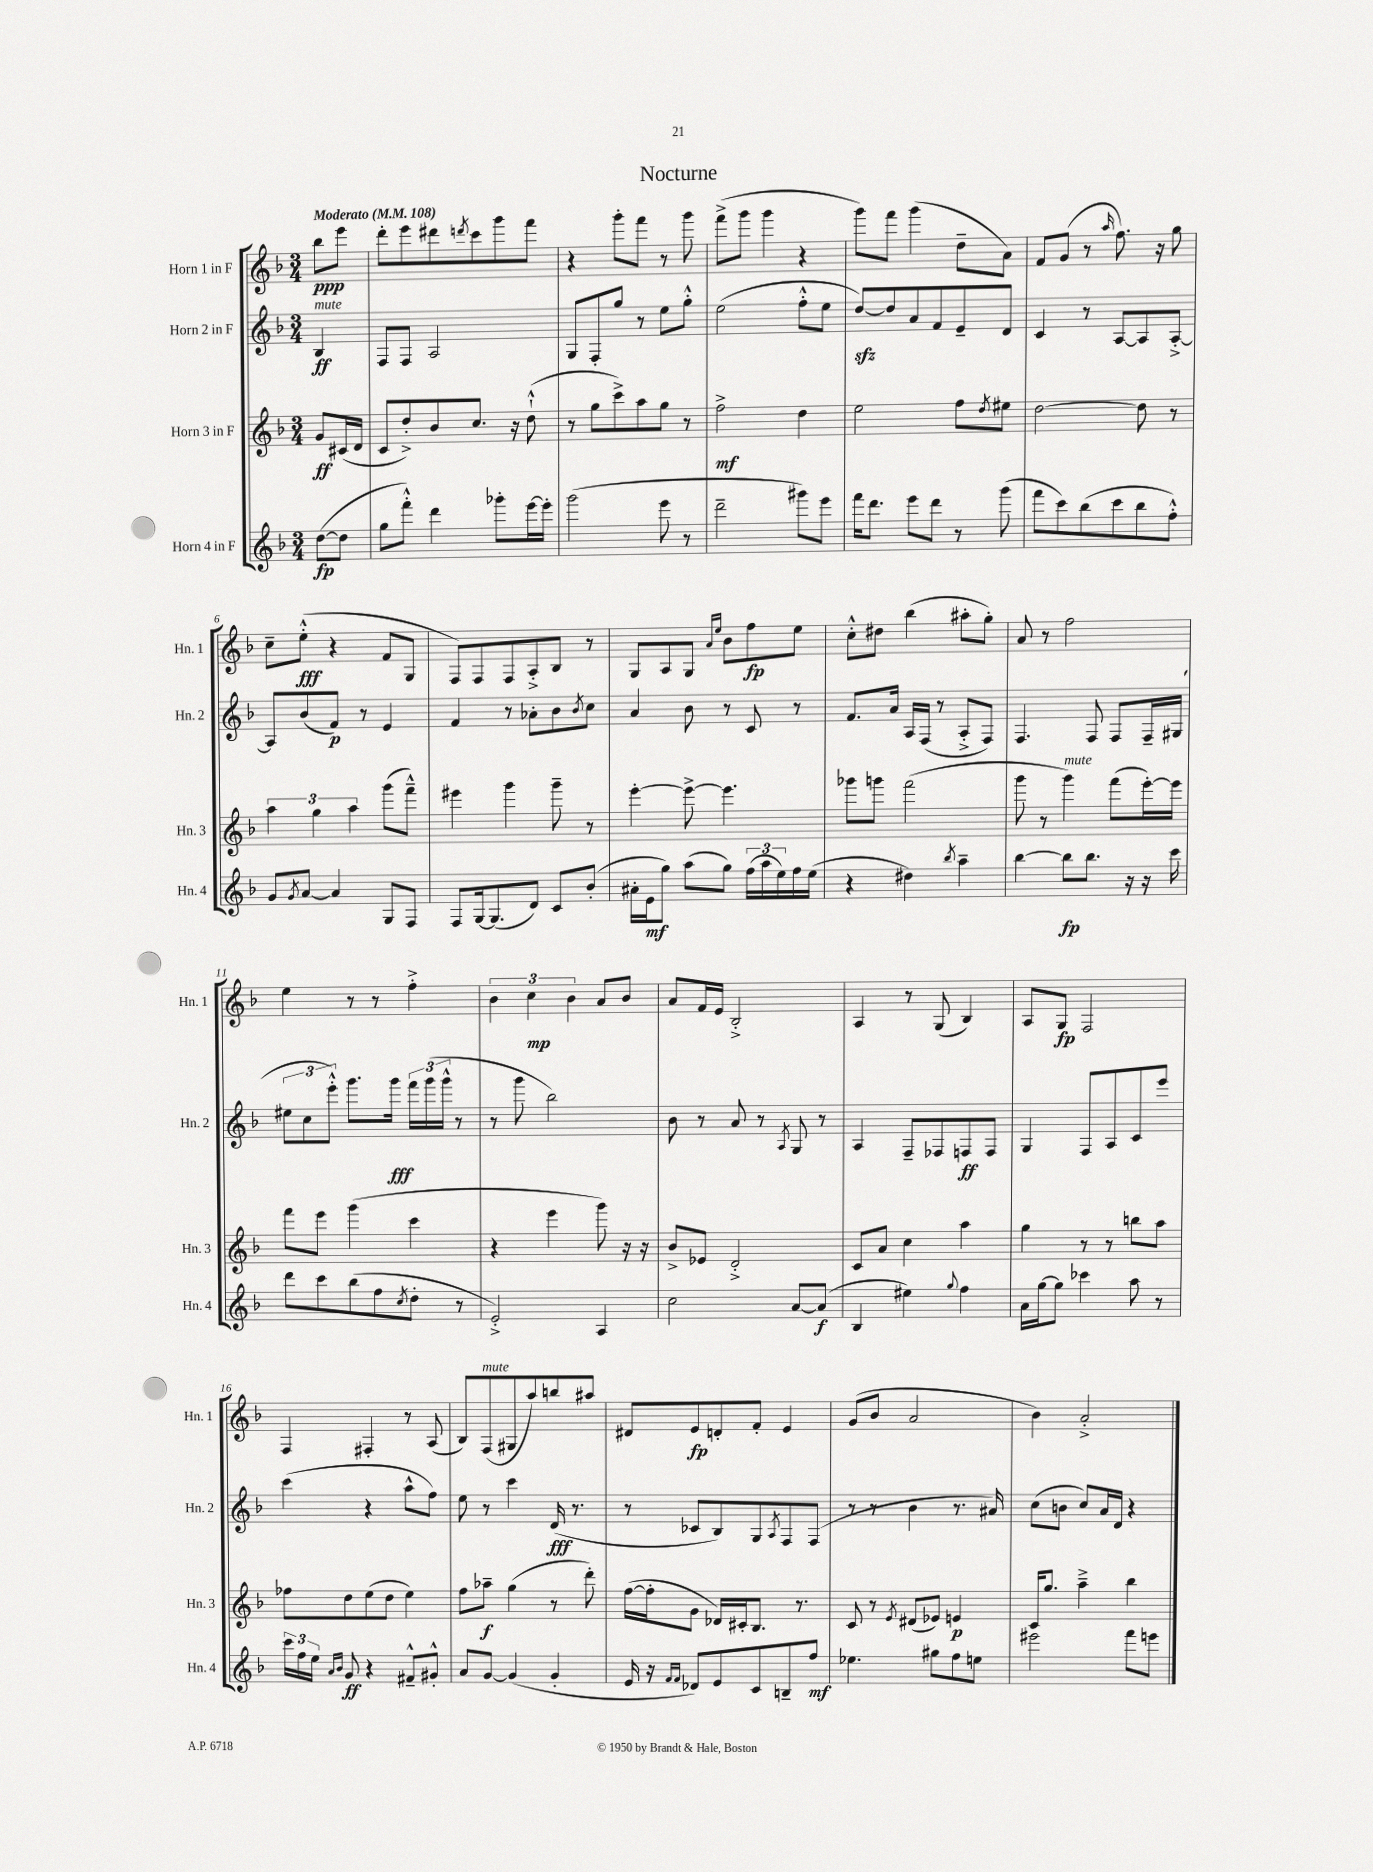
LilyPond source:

\header { title = "Nocturne" }
<<
\new StaffGroup <<
\new Staff = "s0" \with { instrumentName = "Horn 1 in F" shortInstrumentName = "Hn. 1" } {
    \clef treble \key f \major \numericTimeSignature \time 3/4 \partial 4 \tempo "Moderato" 4 = 108
    bes''8\ppp e'''8 |
    d'''8-. e'''8 dis'''8 \acciaccatura { d'''8 } c'''8 g'''8 f'''8 |
    r4 g'''8-. f'''8 r8 g'''8 |
    f'''8->( g'''8 g'''4 r4 |
    g'''8) f'''8 g'''4( d''8-- a'8) |
    f'8 g'8( r8 \grace { a''16 } f''8.) r16 g''8 |
    c''8-- e''8-.-^\fff( r4 f'8 g8 |
    f8) f8 f8 a8-.-> bes8 r8 |
    g8 a8 g8 \grace { a'16 e''16 } bes'8 f''8\fp e''8 |
    c''8-.-^ dis''8 bes''4( ais''8-. g''8-.) |
    a'8 r8 f''2 |
    e''4 r8 r8 f''4-.-> |
    \tuplet 3/2 { bes'4 c''4\mp bes'4 } a'8 bes'8 |
    a'8 f'16 e'16 bes2-.-> |
    a4 r8 g8( bes4) |
    a8 g8\fp f2 |
    f4 fis4-. r8 a8( |
    bes8) f8^\markup { \italic "mute" }( gis8 a''8) b''8 ais''8 |
    dis'8 e'8\fp d'8-. f'8-. e'4 |
    g'8( bes'8 a'2 |
    bes'4) a'2-.-> \bar "|." |
}
\new Staff = "s1" \with { instrumentName = "Horn 2 in F" shortInstrumentName = "Hn. 2" } {
    \clef treble \key f \major \numericTimeSignature \time 3/4 \partial 4
    bes4\ff^\markup { \italic "mute" } |
    f8 f8 a2 |
    g8 f8-. g''8 r8 e''8 g''8-.-^ |
    e''2( f''8-.-^ e''8 |
    d''8~\sfz) d''8 a'8 f'8 e'8-- d'8 |
    c'4 r8 a8~ a8 a8~-.-> |
    a8 bes'8( f'8\p) r8 e'4 |
    f'4 r8 aes'8-. bes'8 \acciaccatura { bes'8 } c''8 |
    a'4 bes'8 r8 c'8 r8 |
    f'8. a'16 a16 f16( r8 a8-.-> f8) |
    f4. f8 f8 f16-- gis16( |
    \tuplet 3/2 { eis''8 c''8 e'''8-.-^) } g'''8. g'''16\fff \tuplet 3/2 { f'''16 g'''16( g'''16-^ } r8 |
    r8 g'''8 bes''2) |
    bes'8 r8 a'8 r8 \acciaccatura { a8 } g8 r8 |
    a4 f8-- fes8 f8\ff f8 |
    g4 f8 a8 c'8 e'''8 |
    c'''4( r4 a''8-^ f''8) |
    e''8 r8 c'''4 d'16\fff( r8. |
    r8 ces'8 bes8) g8 \acciaccatura { a8 } f8 f8( |
    r8 r8 bes'4 r8. ais'16) |
    c''8( b'8 c''8) a'16 d'16 r4 \bar "|." |
}
\new Staff = "s2" \with { instrumentName = "Horn 3 in F" shortInstrumentName = "Hn. 3" } {
    \clef treble \key f \major \numericTimeSignature \time 3/4 \partial 4
    g'8\ff cis'16( d'16 |
    c'8 d''8-.->) bes'8 c''8. r16 d''8-!-^( |
    r8 g''8 c'''8->) a''8 g''8 r8 |
    f''2->\mf d''4 |
    e''2 f''8 \acciaccatura { d''8 } eis''8 |
    d''2~ d''8 r8 |
    \tuplet 3/2 { a''4 g''4 a''4 } g'''8( f'''8---^) |
    eis'''4 g'''4 g'''8-- r8 |
    e'''4~-. e'''8~-> e'''4. |
    ges'''8 g'''8 f'''2( |
    g'''8 r8 g'''4^\markup { \italic "mute" }) f'''8( e'''16~-.) e'''16 |
    f'''8 e'''8 g'''4( c'''4 |
    r4 e'''4 g'''8) r16 r16 |
    bes'8-> ees'8 d'2-.-> |
    c'8 a'8 c''4 a''4 |
    g''4 r8 r8 b''8 a''8 |
    fes''8 d''8 e''8( d''8 e''4) |
    f''8 aes''8--\f g''4( r8 d'''8-.) |
    f''16~( f''16-. g'8 des'16) cis'16-. bes8. r8. |
    c'8 r8 \acciaccatura { e'8 } dis'8( ees'8) e'4\p |
    c'16 g''8. a''4---> bes''4 \bar "|." |
}
\new Staff = "s3" \with { instrumentName = "Horn 4 in F" shortInstrumentName = "Hn. 4" } {
    \clef treble \key f \major \numericTimeSignature \time 3/4 \partial 4
    d''8~\fp( d''8 |
    g''8 f'''8-.-^) d'''4 ges'''8-. e'''16~ e'''16-. |
    g'''2( e'''8 r8 |
    d'''2-- gis'''8) e'''8 |
    f'''16 d'''8. e'''8 d'''8 r8 g'''8( |
    f'''8 c'''8) bes''8( c'''8 bes''8 f''8-.-^) |
    g'8 \acciaccatura { g'8 } a'8~ a'4 g8 f8 |
    f8 g16~ g8.( d'8) c'8 bes'8-.( |
    ais'16-. e'16\mf g''8) a''8( g''8) \tuplet 3/2 { f''16( a''16 e''16) } f''16 e''16( |
    r4 dis''4) \acciaccatura { bes''8 } a''4-- |
    bes''4~ bes''8\fp bes''8. r16 r16 c'''16 |
    d'''8 c'''8 bes''8( f''8 \acciaccatura { c''8 } d''8-. r8 |
    e'2-.->) a4 |
    c''2 a'8~ a'8\f( |
    bes4 eis''4) \appoggiatura { g''8 } f''4 |
    a'16 g''16~ g''8 ces'''4 a''8 r8 |
    \tuplet 3/2 { c'''16 f''16 e''16 } \grace { a'16 bes'16 } g'8\ff r4 fis'8---^ gis'8-.-^ |
    a'8 g'8~ g'4( g'4-. |
    e'16 r16 \grace { f'16 f'16 } des'8) e'8 c'8 b8-- f''8\mf |
    ees''4. gis''8 f''8 e''8 |
    eis'''2 f'''8 e'''8 \bar "|." |
}
>>
>>
